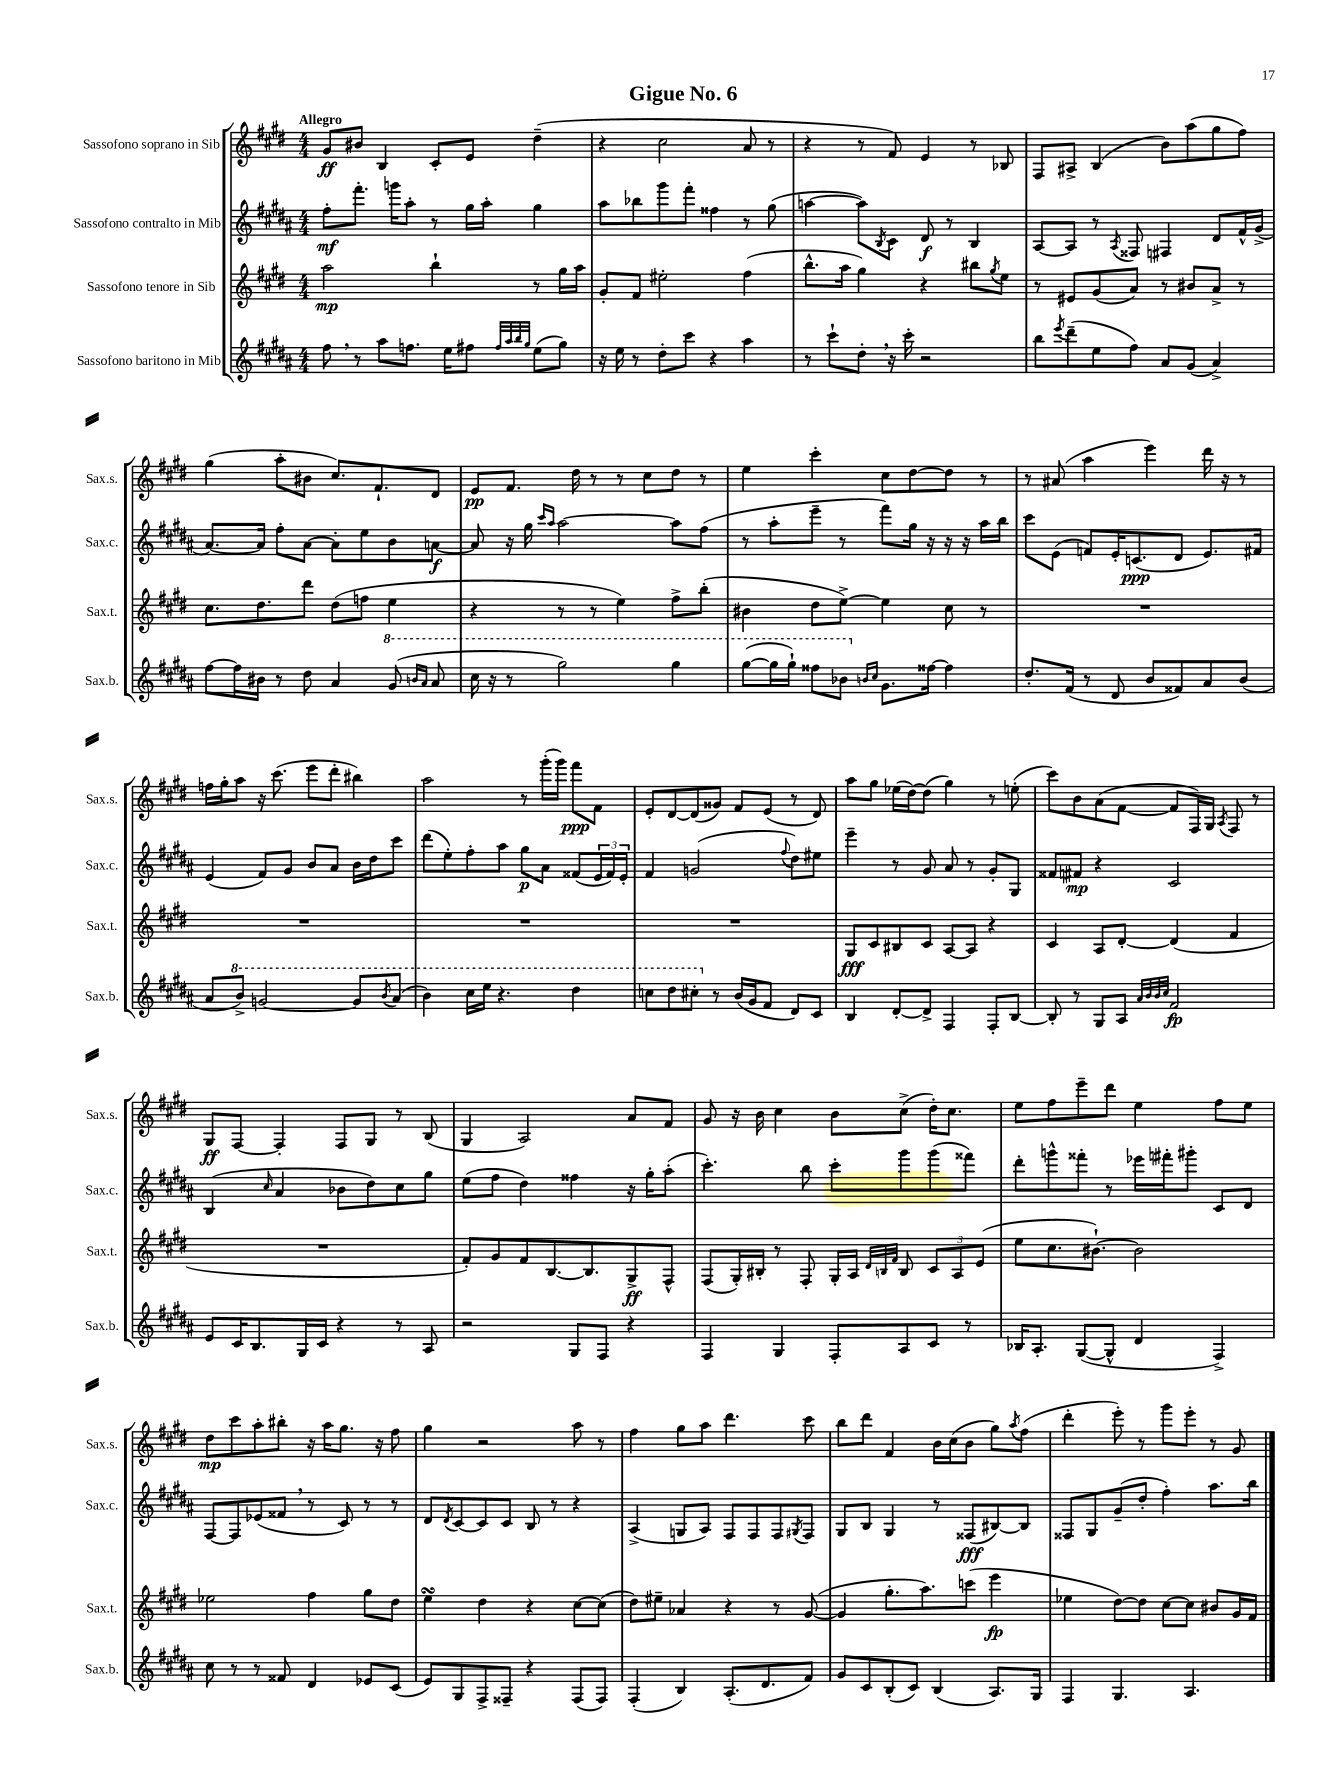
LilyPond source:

\header { title = "Gigue No. 6" }
<<
\new StaffGroup <<
\new Staff = "s0" \with { instrumentName = "Sassofono soprano in Sib" shortInstrumentName = "Sax.s." } {
    \clef treble \key e \major \numericTimeSignature \time 4/4 \tempo "Allegro"
    gis'8\ff bis'8 b4 cis'8-. e'8 dis''4--( |
    r4 cis''2 a'8 r8 |
    r4 r8 fis'8) e'4 r8 bes8 |
    fis8 ais8-> b4( b'8) a''8( gis''8 fis''8) |
    gis''4( a''8-. bis'8 cis''8.) fis'8.-! dis'8 |
    e'8\pp fis'8. dis''16 r8 r8 cis''8 dis''8 r8 |
    e''4 cis'''4-. cis''8 dis''8~ dis''8 r8 |
    r8 ais'8( a''4 e'''4) dis'''16 r16 r8 |
    f''16 gis''16-. a''8 r16 cis'''8.( e'''8 dis'''8-. bis''4) |
    a''2 r8 gis'''16-.( gis'''16) fis'''8\ppp fis'8 |
    e'8-. dis'8~ dis'8( gisis'8) fis'8 e'8( r8 dis'8) |
    a''8 gis''8 ees''16( dis''16~) dis''8( gis''4) r8 e''8-.( |
    cis'''8) b'8 a'8( fis'8~ fis'8 fis16) gis16 \acciaccatura { a8 } fis8 r8 |
    gis8\ff fis8~ fis4-. fis8 gis8 r8 b8( |
    gis4 a2) a'8 fis'8 |
    gis'8 r16 b'16 cis''4 b'8 cis''8->( dis''16-.) cis''8. |
    e''8 fis''8 e'''8-- dis'''8 e''4 fis''8 e''8 |
    dis''8\mp cis'''8 a''8-. bis''8-. r16 a''16 gis''8. r16 fis''8 |
    gis''4 r2 a''8 r8 |
    fis''4 gis''8 a''8 dis'''4. cis'''8 |
    b''8 dis'''8 fis'4 b'16 cis''16( b'8 gis''8) \acciaccatura { a''8 } fis''8( |
    dis'''4-. e'''8-.) r8 gis'''8 e'''8-. r8 gis'8 \bar "|." |
}
\new Staff = "s1" \with { instrumentName = "Sassofono contralto in Mib" shortInstrumentName = "Sax.c." } {
    \clef treble \key b \major \numericTimeSignature \time 4/4
    fis''8-.\mf fis'''8.-. g'''16 ais''8-. r8 gis''16 ais''16-. gis''4 |
    ais''8 bes''8 gis'''8 fis'''8-. fisis''4 r8 gis''8( |
    a''4~ a''8) \acciaccatura { b8 } cis'8 dis'8\f r8 b4 |
    ais8~ ais8 r8 \acciaccatura { ais8 } fisis8 fis4 dis'8 fis'16-^ gis'16->( |
    ais'8.~) ais'16 fis''8-. ais'8~ ais'8-. e''8 b'8 a'8~\f |
    a'8 r16 gis''16 \grace { cis'''16 ais''16 } ais''2~ ais''8 fis''8( |
    r8 ais''8-. e'''8-- r8 fis'''8) gis''16 r16 r16 r16 ais''16 b''16 |
    cis'''8 e'8( f'8) e'16-. c'8.\ppp( dis'8 e'8.) fis'16 |
    e'4( fis'8) gis'8 b'8 ais'8 b'16 dis''16 cis'''8 |
    dis'''8( e''8-.) fis''8-. ais''8 gis''8\p ais'8 fisis'8( \tuplet 3/2 { e'16 fisis'16) e'16-. } |
    fis'4 g'2( \appoggiatura { fis''8 } dis''8) eis''8 |
    e'''4-- r8 gis'8 ais'8 r8 gis'8-. gis8 |
    fisis'8 fis'8\mp r4 cis'2 |
    b4( \grace { cis''16 } ais'4 bes'8 dis''8) cis''8 gis''8 |
    e''8( fis''8 dis''4) fisis''4 r16 gis''16-. ais''8-.( |
    cis'''4.-.) b''8 cis'''8-. gis'''8 gis'''8( fisis'''8) |
    dis'''8-. g'''8-^ fisis'''8-. r8 ees'''16 fis'''16-. gis'''8-. cis'8 dis'8 |
    fis8~ fis8 ees'8( fisis'8 \breathe r8 cis'8) r8 r8 |
    dis'8 \acciaccatura { dis'8 } cis'8~ cis'8 cis'8 b8 r8 r4 |
    ais4->( g8 ais8) fis8 fis8 fis8 \acciaccatura { gis8 } fis8 |
    gis8 b8 gis4 r8 fisis8\fff( bis8~) bis8 |
    fisis8 gis8 gis'8--( dis''8-. fis''4-.) ais''8. b''16 \bar "|." |
}
\new Staff = "s2" \with { instrumentName = "Sassofono tenore in Sib" shortInstrumentName = "Sax.t." } {
    \clef treble \key e \major \numericTimeSignature \time 4/4
    a''2\mp b''4-! r8 gis''16 a''16 |
    gis'8-. fis'8 eis''2-. fis''4( |
    b''8.-^ a''16 gis''4) r4 bis''8 \acciaccatura { gis''8 } e''8 |
    r8 eis'8 gis'8( a'8) r8 bis'8 a'8-> r8 |
    cis''8. dis''8. dis'''8 dis''8( f''8 e''4 |
    r4 r8 r8 e''4) fis''8-> b''8-.( |
    bis'4 dis''8 e''8~->) e''4 cis''8 r8 |
    R1 |
    R1 |
    R1 |
    R1 |
    gis8\fff cis'8 bis8 cis'8 a8~ a8 r4 |
    cis'4 a8 dis'8~-. dis'4( fis'4 |
    R1 |
    fis'8-.) gis'8 fis'8 b8.~ b8. gis8->\ff fis8-^ |
    fis8( gis16-.) bis16-. r8 fis8-. gis16-. a16 \grace { dis'32 b32 fis'32 } b8 \tuplet 3/2 { cis'8 a8 e'8( } |
    e''8 cis''8. bis'8.~-!) bis'2 |
    ees''2 fis''4 gis''8 dis''8 |
    e''4\turn dis''4 r4 cis''8~ cis''8( |
    dis''8) eis''8-- aes'4 r4 r8 gis'8~( |
    gis'4 gis''8.-. a''8.) c'''8( e'''4\fp |
    ees''4 dis''8~) dis''8 cis''8~ cis''8 bis'8 gis'16 fis'16 \bar "|." |
}
\new Staff = "s3" \with { instrumentName = "Sassofono baritono in Mib" shortInstrumentName = "Sax.b." } {
    \clef treble \key b \major \numericTimeSignature \time 4/4
    fis''8 \breathe r8 ais''8 f''8. e''16 fis''8 \grace { fis''32 ais''32 b''32 gis''32 } e''8( gis''8) |
    r16 e''16 r8 dis''8-. cis'''8 r4 ais''4 |
    r8 cis'''8-! dis''8-. \breathe r16 cis'''16-. r2 |
    b''8 \acciaccatura { e'''8 } dis'''8--( e''8 fis''8) ais'8 gis'8( ais'4->) |
    fis''8~ fis''16 bis'16 r8 dis''8 ais'4 \ottava #1 gis''8( \grace { b''!16 ais''16 } ais''8 |
    cis'''16 r16 r8 gis'''2) gis'''4 |
    gis'''8~( gis'''16 gis'''16-!) fisis'''8 bes''8 \ottava #0 \grace { b'!16 cis''16 } gis'8. fisis''16~ fisis''4 |
    dis''8.-. fis'16( r8 dis'8 b'8 fisis'8) ais'8 b'8( |
    ais'8 \ottava #1 b''8->) g''2~ g''8 \acciaccatura { b''8 } ais''8( |
    b''4) cis'''16 e'''16 r4. dis'''4 |
    c'''8 dis'''8 cis'''8-. \ottava #0 r8 b'16( gis'16 fis'8 dis'8) cis'8 |
    b4 dis'8~-. dis'8-> fis4 fis8-. b8~ |
    b8-. r8 gis8 ais8 \grace { ais'32 b'32 b'32 cis''32 } fis'2\fp |
    e'8 cis'16 b8. gis16 cis'16 r4 r8 ais8 |
    r2 gis8 fis8 r4 |
    fis4 gis4 fis8-. ais8 cis'8 r8 |
    bes16 ais8.-. gis8~( gis8-^ dis'4 fis4->) |
    cis''8 r8 r8 fisis'8 dis'4 ees'8 cis'8( |
    e'8) gis8 fis8-> fisis8-- r4 fisis8( fisis8) |
    fis4-.( b4) ais8.-.( dis'8. fis'8) |
    gis'8 cis'8 b8-.( cis'8) b4( ais8.) gis16 |
    fis4 gis4. ais4. \bar "|." |
}
>>
>>
\layout { \context { \Score \remove "Bar_number_engraver" } }
